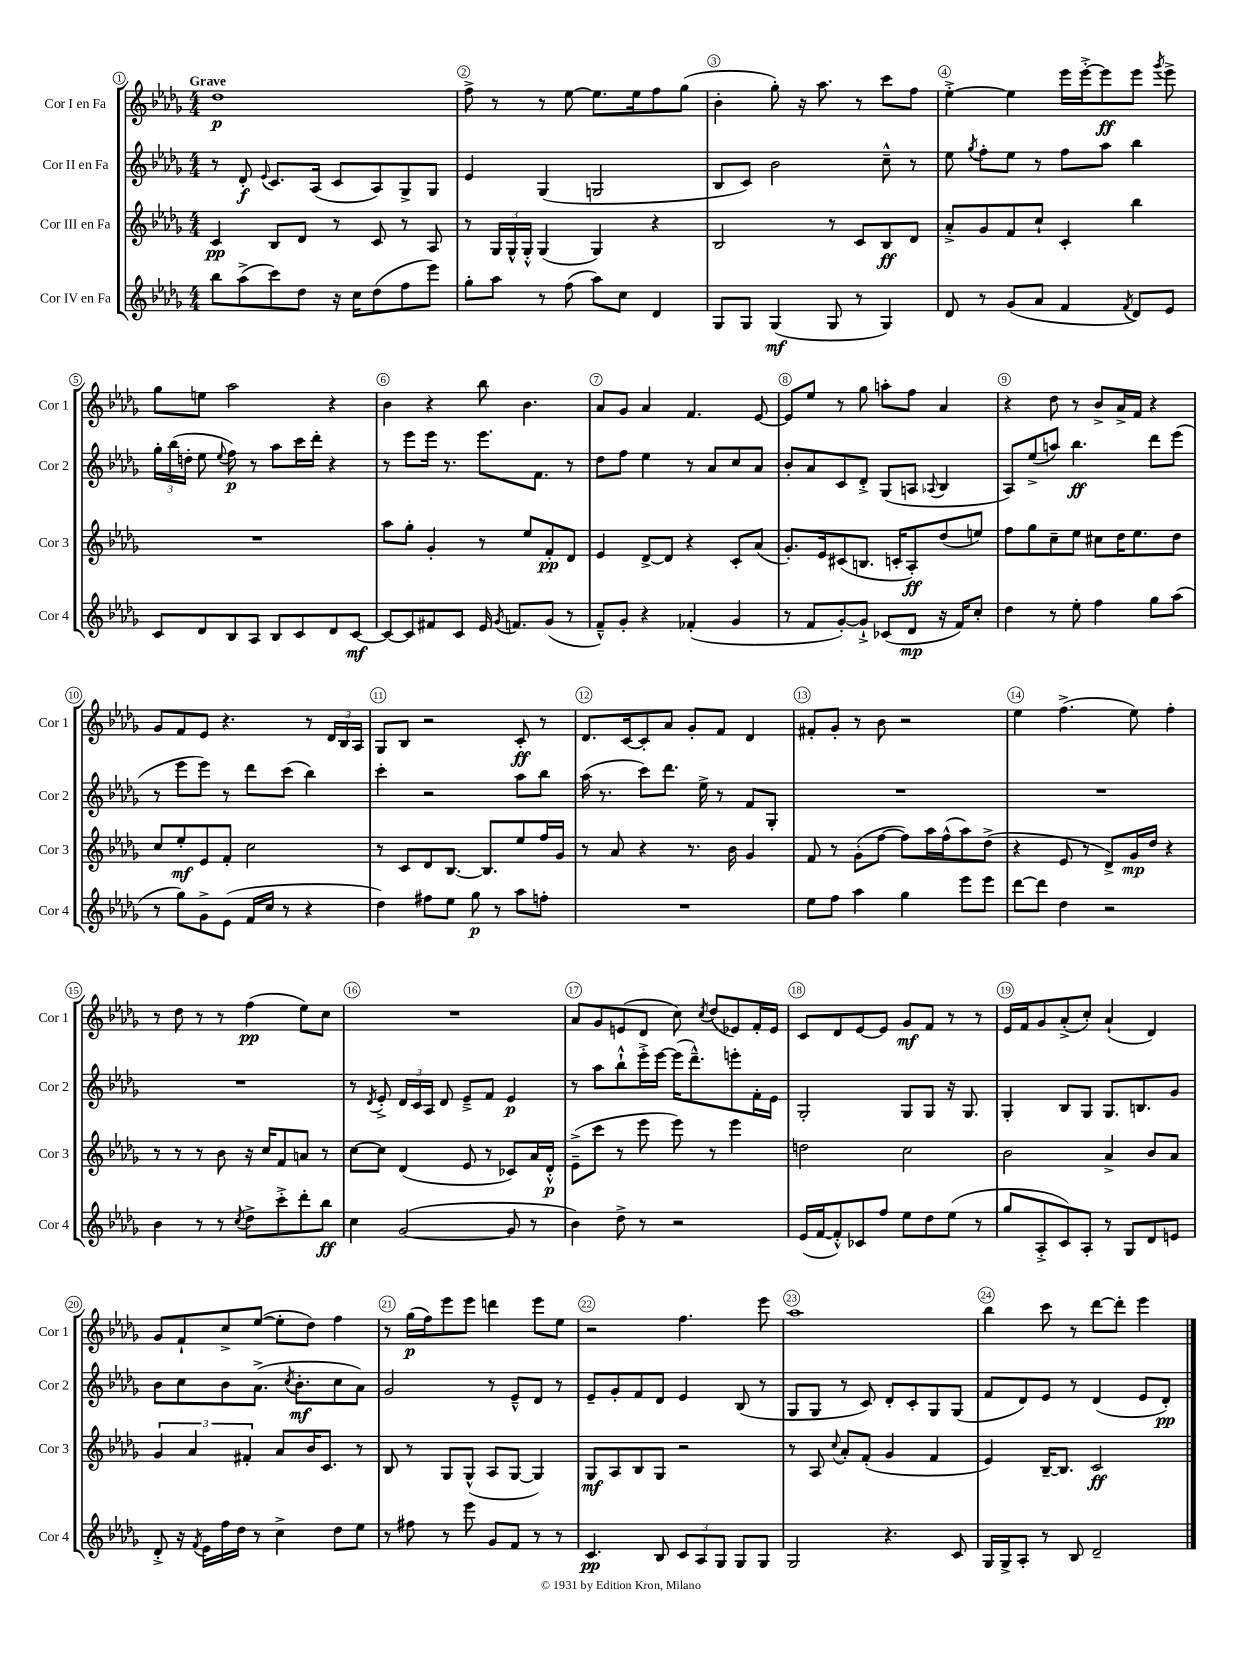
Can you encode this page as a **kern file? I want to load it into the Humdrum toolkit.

**kern	**kern	**kern	**kern
*staff4	*staff3	*staff2	*staff1
*clefG2	*clefG2	*clefG2	*clefG2
*k[b-e-a-d-g-]	*k[b-e-a-d-g-]	*k[b-e-a-d-g-]	*k[b-e-a-d-g-]
*M4/4	*M4/4	*M4/4	*M4/4
8bb-	4c	8r	1dd-
(8aa-^	.	8d-'	.
.	.	8qqe-	.
8ccc)	8B-	8.c	.
8dd-	8d-	.	.
.	.	(16A-	.
16r	8r	8c	.
16cc	.	.	.
(8dd-	8c	8A-)	.
8ff	8r	8G-^	.
8eee-)	8A-	8G-	.
=	=	=	=
8gg-'	8r	4e-	8ff^
8aa-	24G-	.	8r
.	24G-^^	.	.
.	24G-'^^	.	.
8r	(4G-	(4G-	8r
(8ff	.	.	[8ee-
8aa-)	4G-)	2G	8.ee-]
8cc	.	.	.
.	.	.	16ee-
4d-	4r	.	8ff
.	.	.	(8gg-
=	=	=	=
8G-	2B-	8B-	4b-'
8G-	.	8c)	.
(4G-	.	2b-	8gg-')
.	.	.	16r
.	.	.	8.aa-
8G-	8r	.	.
8r	8c	.	8r
4G-)	8B-	8cc~^^	8ccc
.	8d-	8r	8ff
=	=	=	=
8d-	8a-'^	8ee-	[4ee-'^
.	.	8qgg-	.
8r	8g-	8ff'	.
(8g-	8f	8ee-	4ee-]
8a-	8cc`	8r	.
4f	4c'	8ff	16eee-
.	.	.	[16eee-'^
.	.	8aa-	8eee-]
8qf	.	.	.
8d-)	4bb-	4bb-	8eee-
.	.	.	8qggg-
8e-	.	.	8eee-^
=	=	=	=
8c	1r	24gg-'	8gg-
.	.	(24bb-	.
.	.	24dd'	.
8d-	.	8ee-	8ee
.	.	8qqee-	.
8B-	.	8ff)	2aa-
8A-	.	8r	.
8B-	.	8aa-	.
8c	.	16ccc	.
.	.	16ddd-'	.
8d-	.	4r	4r
[8c	.	.	.
=	=	=	=
8c_	8aa-	8r	4b-
8c]	8gg-'	8eee-	.
8f#	4g-'	16eee-	4r
.	.	8.r	.
8c	.	.	.
16e-	8r	8.eee-	8bb-
8qg-	.	.	.
8.f	.	.	.
.	8ee-	.	4.b-
.	.	8.f	.
(8g-	8f'	.	.
8r	8d-	8r	.
=	=	=	=
8f~^^)	4e-	8dd-	8a-
8g-'	.	8ff	8g-
4r	[8d-^	4ee-	4a-
.	8d-]	.	.
(4f-'	4r	8r	4.f
.	.	8a-	.
4g-	8c'	8cc	.
.	(8a-	8a-	[8e-
=	=	=	=
8r	8.g-')	8b-'	8e-]
8f	.	8a-	8ee-
.	16e-	.	.
[8g-')	(8c#	8c	8r
8g-`^]	8.B	8d-'^	8gg-
(8c-	.	(8G-	8aa'
.	16c'	.	.
8d-	8A-')	8A	8ff
.	.	8qqA-	.
16r	(8dd-	4B-	4a-
16f)	.	.	.
8cc'	8ee)	.	.
=	=	=	=
4dd-	8ff	8A-)	4r
.	8gg-	(8ee-^	.
8r	8cc~	8aa)	8dd-
8ee-'	8ee-	4.bb-	8r
4ff	8cc#	.	8b-^
.	16dd-	.	16a-^
.	8.ee-	.	16f
8gg-	.	8ddd-	4r
(8aa-	8dd-	(8eee-	.
=	=	=	=
8r	8cc	8r	8g-
8gg-)	8ee-'	8eee-	8f
8g-^	8e-	8eee-)	8e-
(8e-	8f'	8r	4.r
16f	2cc	8ddd-	.
16cc	.	.	.
8r	.	(8ccc	.
4r	.	4bb-)	8r
.	.	.	24d-
.	.	.	24B-
.	.	.	24A-
=	=	=	=
4dd-)	8r	4ccc'	8G-
.	8c	.	8B-
8ff#	8d-	2r	2r
8ee-	[8.B-	.	.
8gg-	.	.	.
.	8.B-]	.	.
8r	.	.	.
8aa-	8ee-	8aa-	8c'
8ff'	16ff	8bb-	8r
.	16g-	.	.
=	=	=	=
1r	8r	(16aa-	8.d-
.	.	8.r	.
.	8a-	.	.
.	.	.	[16c
.	4r	8ccc)	8c']
.	.	8.ddd-	8a-
.	8.r	.	8g-'
.	.	16ee-^	.
.	.	8r	8f
.	16b-	.	.
.	4g-	8f	4d-
.	.	8G-'	.
=	=	=	=
8ee-	8f	1r	8f#'
8ff	8r	.	8g-'
4aa-	(8g-'	.	8r
.	[8ff	.	8b-
4gg-	8ff])	.	2r
.	16aa-	.	.
.	(16ff^^	.	.
8eee-	8aa-)	.	.
8eee-	(8dd-^	.	.
=	=	=	=
[8ddd-	4r	1r	4ee-
8ddd-]	.	.	.
4dd-	8e-	.	(4.ff^
.	8r	.	.
2r	8d-^)	.	.
.	16g-	.	8ee-)
.	16dd-	.	.
.	4r	.	4ff'
=	=	=	=
4b-	8r	1r	8r
.	8r	.	8dd-
8r	8r	.	8r
8r	8b-	.	8r
8qcc	.	.	.
8dd-^	16r	.	(4ff
.	16cc	.	.
8ccc'^	8f	.	.
8ddd-'	8a	.	8ee-)
8bb-	8r	.	8cc
=	=	=	=
4cc	[8cc	8r	1r
.	.	8qd-	.
.	8cc]	8e-'^	.
([2g-	(4d-	24d-	.
.	.	24c	.
.	.	24A-	.
.	.	8d-	.
.	8e-	8e-~^	.
.	8r	8f	.
8g-]	8c-)	4e-	.
8r	16a-	.	.
.	16d-'^^	.	.
=	=	=	=
4b-)	(8e-~^	8r	8a-
.	8ccc	8aa-	8g-
8dd-^	8r	8bb-`^^	(8e
8r	8eee-	16eee-'^	8d-
.	.	[16eee-	.
2r	8eee-)	(16eee-]	8cc)
.	.	8.ddd-~^^)	.
.	.	.	8qcc
.	8r	.	(8dd-
.	4eee-	8eee'	8e-)
.	.	16f'	16f'
.	.	16e-	16e-
=	=	=	=
(16e-	2dd	2G-'	8c
[16f	.	.	.
8f'^^])	.	.	8d-
8c-	.	.	[8e-
8ff	.	.	8e-]
8ee-	2cc	8G-	8g-
8dd-	.	8G-	8f
(8ee-	.	16r	8r
.	.	8.G-	.
8r	.	.	8r
=	=	=	=
8gg-	2b-	4G-'	16e-
.	.	.	16f
8A-'^	.	.	8g-
8c)	.	8B-	(8a-'^
8A-'	.	8G-	8cc')
8r	4a-^	8.G-	(4a-`
8G-	.	.	.
.	.	8.B	.
8d-	8b-	.	4d-)
8e	8a-	8g-	.
=	=	=	=
8d-'^	6g-	8b-	8g-
16r	.	8cc	8f`
.	6a-	.	.
8qf	.	.	.
16e-	.	.	.
16ff	.	8b-	8cc^
16dd-	.	.	.
.	6f#'	.	.
8r	.	(8.a-^	([8ee-
4cc^	8a-	.	8ee-']
.	.	8qcc	.
.	.	8.b-'	.
.	16b-	.	8dd-)
.	8.c	.	.
8dd-	.	8cc	4ff
8ee-	8r	8a-)	.
=	=	=	=
8r	8B-	2g-	8r
8ff#	8r	.	(16gg-
.	.	.	16ff)
8r	8G-	.	8eee-
8eee-	(8G-^^	.	8eee-
8g-	8A-	8r	4ddd
8f	[8G-	8e-~^^	.
8r	4G-])	8d-	8eee-
8r	.	8r	8ee-
=	=	=	=
4.c	8G-	8e-~	2r
.	8A-	8g-'	.
.	8B-	8f	.
8B-	8G-	8d-	.
12c	2r	4e-	4.ff
12A-	.	.	.
12G-	.	.	.
8G-	.	(8B-	.
8G-	.	8r	8eee-
=	=	=	=
2G-	8r	8G-	1aa-
.	8A-	8G-	.
.	8qqcc	.	.
.	8a-'	8r	.
.	(8f'	8c)	.
4.r	4g-	8d-'	.
.	.	8c'	.
.	4f	8G-	.
8c	.	(8G-	.
=	=	=	=
16G-	4e-)	8f	4bb-
16G-^	.	.	.
8A-'	.	8d-)	.
8r	[16B-~	8e-	8ccc
.	8.B-]	.	.
8B-	.	8r	8r
2d-~	2c	(4d-	[8ddd-
.	.	.	8ddd-']
.	.	8e-	4eee-
.	.	8d-')	.
==	==	==	==
*-	*-	*-	*-
